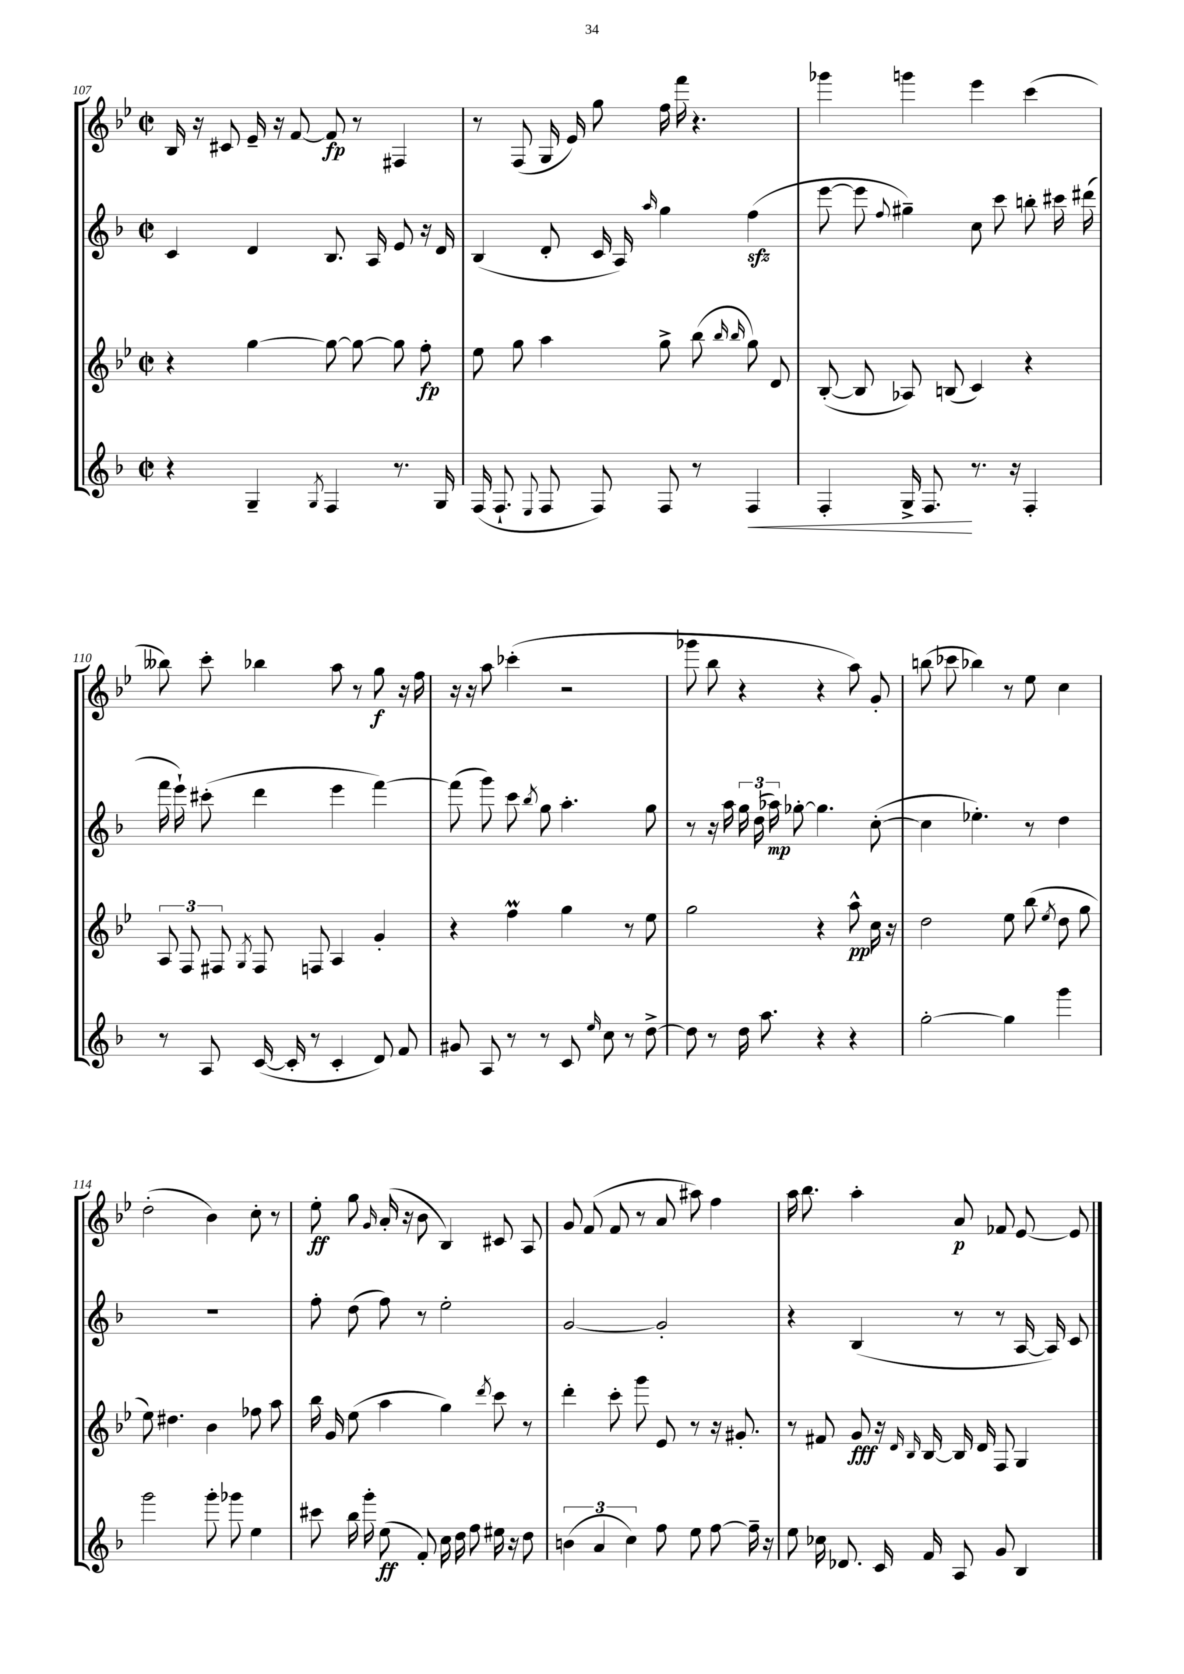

**kern	**dynam	**kern	**dynam	**kern	**dynam	**kern	**dynam
*part4	*part4	*part3	*part3	*part2	*part2	*part1	*part1
*staff4	*staff4	*staff3	*staff3	*staff2	*staff2	*staff1	*staff1
*clefG2	*	*clefG2	*	*clefG2	*	*clefG2	*
*k[b-]	*	*k[b-e-]	*	*k[b-]	*	*k[b-e-]	*
*M2/2	*	*M2/2	*	*M2/2	*	*M2/2	*
*met(c|)	*	*met(c|)	*	*met(c|)	*	*met(c|)	*
=107	=107	=107	=107	=107	=107	=107	=107
4r	.	4r	.	4c/	.	16B-/	.
.	.	.	.	.	.	16r	.
.	.	.	.	.	.	8c#X/	.
4G~/	.	[4gg\	.	4d/	.	16e-~/	.
.	.	.	.	.	.	16r	.
.	.	.	.	.	.	[8f/	.
8qG/	.	.	.	.	.	.	.
4F/	.	8gg\_	.	8.B-/	.	8f/]	fp
.	.	8gg\_	.	.	.	8r	.
.	.	.	.	16A/	.	.	.
8.r	.	8gg\]	.	8e/	.	4F#X/	.
.	.	8ff'\	fp	16r	.	.	.
16G/	.	.	.	16d/	.	.	.
=108	=108	=108	=108	=108	=108	=108	=108
(16F/	.	8ee-\	.	(4B-/	.	8r	.
8.F`/	.	.	.	.	.	.	.
.	.	8gg\	.	.	.	(8F/	.
8qqE/	.	.	.	.	.	.	.
8F/	.	4aa\	.	8d'/	.	16G/	.
.	.	.	.	.	.	16e-/)	.
8F/)	.	.	.	16c/	.	8gg\	.
.	.	.	.	16A/)	.	.	.
.	.	.	.	16qqaa/	.	.	.
8F/	.	8gg^\	.	4gg\	.	16ff\	.
.	.	.	.	.	.	16fff\	.
8r	.	(8bb-\	.	.	.	4.r	.
.	.	16qqbb-/	.	.	.	.	.
.	.	16qqbb-/	.	.	.	.	.
!	!LO:HP:b	!	!	!	!	!	!
4F/	<	8gg\)	.	(4ffzz\	.	.	.
.	.	8d/	.	.	.	.	.
=109	=109	=109	=109	=109	=109	=109	=109
4F'/	.	([8B-'/	.	[8eee\	.	4ggg-X\	.
.	.	8B-/]	.	8eee\]	.	.	.
.	.	.	.	8qqff/	.	.	.
16G^/	.	8A-X/)	.	4gg#X~\)	.	4gggn\	.
8.F/	.	.	.	.	.	.	.
.	.	(8Bn/	.	.	.	.	.
8.r	[	4c/)	.	8cc\	.	4eee-\	.
.	.	.	.	8ccc\	.	.	.
16r	.	.	.	.	.	.	.
4F'/	.	4r	.	8bbn'\	.	(4ccc\	.
.	.	.	.	16ccc#X\	.	.	.
.	.	.	.	(16ddd#X\	.	.	.
!!LO:LB:g=z
=110	=110	=110	=110	=110	=110	=110	=110
8r	.	12A/	.	16fff\	.	8bb--X\)	.
.	.	.	.	16eee`\)	.	.	.
.	.	12F/	.	.	.	.	.
8A/	.	.	.	(8ccc#X'\	.	8ccc'\	.
.	.	12F#X/	.	.	.	.	.
.	.	8qG/	.	.	.	.	.
([16c/	.	8F#/	.	4ddd\	.	4bb-X\	.
16c'/]	.	.	.	.	.	.	.
8r	.	8Fn/	.	.	.	.	.
4c'/	.	4A/	.	4eee\	.	8aa\	.
.	.	.	.	.	.	8r	.
8d/)	.	4g'/	.	[4fff\)	.	8gg\	f
8f/	.	.	.	.	.	16r	.
.	.	.	.	.	.	16ff\	.
=111	=111	=111	=111	=111	=111	=111	=111
8g#X/	.	4r	.	(8fff\]	.	16r	.
.	.	.	.	.	.	16r	.
8A/	.	.	.	8ggg\)	.	8aa\	.
8r	.	4ffM\	.	8ccc\	.	(4ccc-X'\	.
.	.	.	.	8qbb-/	.	.	.
8r	.	.	.	8gg\	.	.	.
8c/	.	4gg\	.	4.aa'\	.	2r	.
16qqee/	.	.	.	.	.	.	.
8cc\	.	.	.	.	.	.	.
8r	.	8r	.	.	.	.	.
[8dd^\	.	8ee-\	.	8gg\	.	.	.
=112	=112	=112	=112	=112	=112	=112	=112
8dd\]	.	2gg\	.	8r	.	8ggg-X\	.
8r	.	.	.	16r	.	8bb-\	.
.	.	.	.	16aa\	.	.	.
16dd\	.	.	.	24gg\	.	4r	.
.	.	.	.	(24dd\	.	.	.
8.aa\	.	.	.	.	.	.	.
.	.	.	.	24aa-X\)	mp	.	.
.	.	.	.	[8gg-X'\	.	.	.
4r	.	4r	.	4.gg-\]	.	4r	.
4r	.	8aa^^\	pp	.	.	8aa\)	.
.	.	16cc\	.	([8cc'\	.	8g'/	.
.	.	16r	.	.	.	.	.
=113	=113	=113	=113	=113	=113	=113	=113
[2gg'\	.	2dd\	.	4cc\]	.	(8bbn\	.
.	.	.	.	.	.	8ccc-X\	.
.	.	.	.	4.ee-X'\)	.	4bb-X\)	.
4gg\]	.	8ee-\	.	.	.	8r	.
.	.	(8bb-\	.	8r	.	8ee-\	.
.	.	8qee-/	.	.	.	.	.
4ggg\	.	8dd\	.	4dd\	.	4cc\	.
.	.	8gg\	.	.	.	.	.
!!LO:LB:g=z
=114	=114	=114	=114	=114	=114	=114	=114
2ggg\	.	8ee-\)	.	1r	.	(2dd'\	.
.	.	4.dd#X\	.	.	.	.	.
8ggg'\	.	4b-\	.	.	.	4b-\)	.
8ggg-X\	.	.	.	.	.	.	.
4ee\	.	8ff-X\	.	.	.	8cc'\	.
.	.	8aa\	.	.	.	8r	.
=115	=115	=115	=115	=115	=115	=115	=115
8ccc#X\	.	16bb-\	.	8ff'\	.	8ee-'\	ff
.	.	16g/	.	.	.	.	.
16bb-\	.	(8ee-\	.	(8dd\	.	8gg\	.
16ggg'\	.	.	.	.	.	.	.
.	.	.	.	.	.	16qqg/	.
(8ee\	ff	4aa\	.	8ff\)	.	(16a'/	.
.	.	.	.	.	.	16r	.
8f'/)	.	.	.	8r	.	8b-\	.
16cc\	.	4gg\)	.	2ee'\	.	4B-/)	.
16dd\	.	.	.	.	.	.	.
8ff\	.	.	.	.	.	.	.
.	.	8qddd/	.	.	.	.	.
16ee#X\	.	8ccc\	.	.	.	8c#X/	.
16r	.	.	.	.	.	.	.
8dd\	.	8r	.	.	.	8A/	.
=116	=116	=116	=116	=116	=116	=116	=116
(6bn\	.	4ddd'\	.	[2g/	.	8g/	.
.	.	.	.	.	.	(8f/	.
6a/	.	.	.	.	.	.	.
.	.	8ccc'\	.	.	.	8f/	.
6cc\)	.	.	.	.	.	.	.
.	.	8ggg\	.	.	.	8r	.
8ff\	.	8e-/	.	2g'/]	.	8a/	.
8ee\	.	8r	.	.	.	8aa#X\)	.
[8ff\	.	16r	.	.	.	4ff\	.
.	.	8.g#X'/	.	.	.	.	.
16ff~\]	.	.	.	.	.	.	.
16r	.	.	.	.	.	.	.
=117	=117	=117	=117	=117	=117	=117	=117
8ee\	.	8r	.	4r	.	16aa\	.
.	.	.	.	.	.	8.bb-\	.
16cc-X\	.	8f#X/	.	.	.	.	.
8.d-X/	.	.	.	.	.	.	.
.	.	8g/	fff	(4B-/	.	4aa'\	.
16c/	.	16r	.	.	.	.	.
.	.	16qqd/	.	.	.	.	.
.	.	16qqB-/	.	.	.	.	.
16f/	.	[16B-/	.	.	.	.	.
8A/	.	16B-/]	.	8r	.	8a/	p
.	.	16d/	.	.	.	.	.
8g/	.	8F/	.	8r	.	8f-X/	.
4B-/	.	4G/	.	[16A/	.	[8e-/	.
.	.	.	.	16A/])	.	.	.
.	.	.	.	8c/	.	8e-/]	.
==	==	==	==	==	==	==	==
*-	*-	*-	*-	*-	*-	*-	*-
